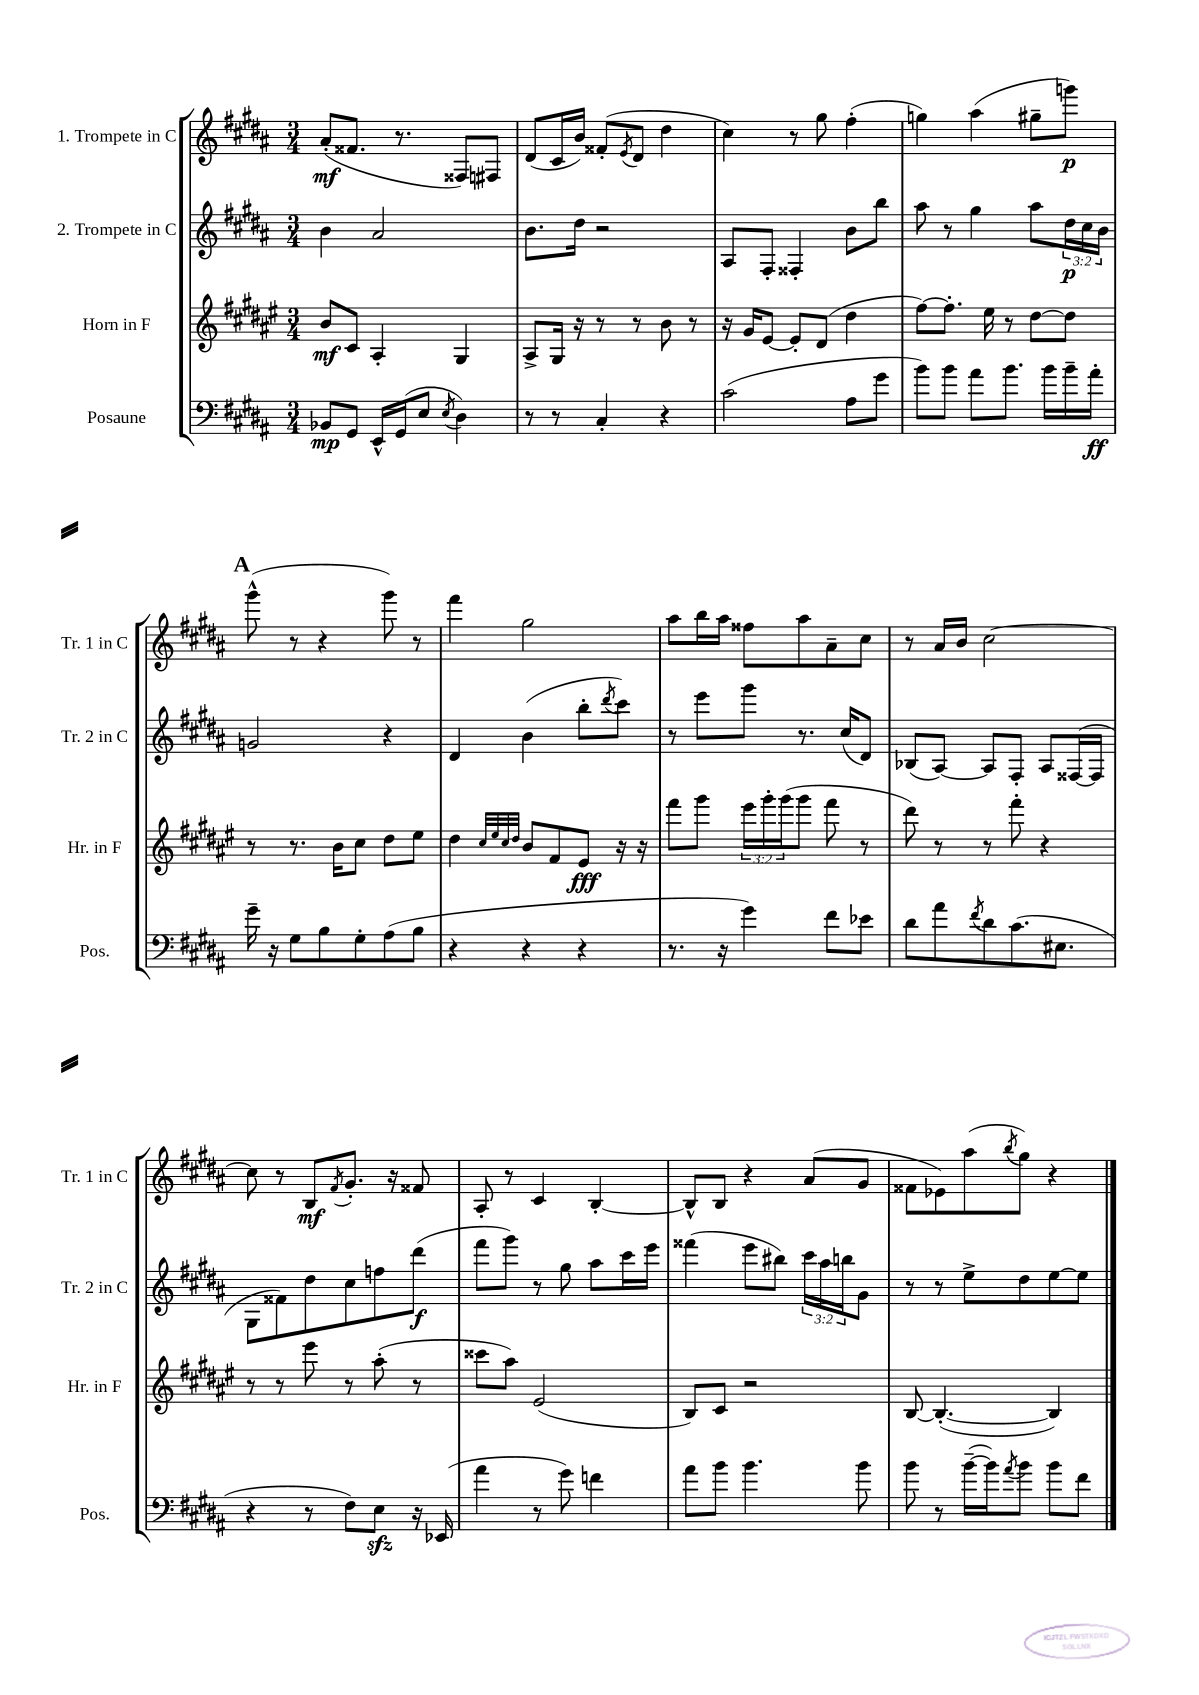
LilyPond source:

<<
\new StaffGroup <<
\new Staff = "s0" \with { instrumentName = "1. Trompete in C" shortInstrumentName = "Tr. 1 in C" } {
    \clef treble \key b \major \numericTimeSignature \time 3/4
    ais'8-.\mf( fisis'8. r8. fisis8) fis8 |
    dis'8( cis'16 b'16) fisis'8-.( \acciaccatura { e'8 } dis'8 dis''4 |
    cis''4) r8 gis''8 fis''4-.( |
    g''4) ais''4( gis''8-- g'''8\p) |
    \mark \markup { \bold "A" } gis'''8-^( r8 r4 gis'''8) r8 |
    fis'''4 gis''2 |
    ais''8 b''16 ais''16 fisis''8 ais''8 ais'8-- cis''8 |
    r8 ais'16 b'16 cis''2~ |
    cis''8 r8 b8\mf \acciaccatura { fis'8 } gis'8.-. r16 fisis'8 |
    ais8-. r8 cis'4 b4~-. |
    b8-^ b8 r4 ais'8( gis'8 |
    fisis'8 ees'8) ais''8( \acciaccatura { b''8 } gis''8) r4 \bar "|." |
}
\new Staff = "s1" \with { instrumentName = "2. Trompete in C" shortInstrumentName = "Tr. 2 in C" } {
    \clef treble \key b \major \numericTimeSignature \time 3/4 \override Staff.TupletNumber.text = #tuplet-number::calc-fraction-text
    b'4 ais'2 |
    b'8. dis''16 r2 |
    ais8 fis8-. fisis4-. b'8 b''8 |
    ais''8 r8 gis''4 ais''8 \tuplet 3/2 { dis''16\p cis''16 b'16 } |
    \mark \markup { \bold "A" } g'2 r4 |
    dis'4 b'4( b''8-. \acciaccatura { dis'''8 } cis'''8) |
    r8 e'''8 gis'''8 r8. cis''16( dis'8) |
    bes8( ais8~) ais8 fis8-. ais8 fisis16~( fisis16 |
    gis8 fisis'8) dis''8 cis''8 f''8 dis'''8\f( |
    fis'''8 gis'''8) r8 gis''8 ais''8 cis'''16 e'''16 |
    fisis'''4( e'''8 bis''8) \tuplet 3/2 { cis'''16 ais''16 b''16 } gis'8 |
    r8 r8 e''8-> dis''8 e''8~ e''8 \bar "|." |
}
\new Staff = "s2" \with { instrumentName = "Horn in F" shortInstrumentName = "Hr. in F" } {
    \clef treble \key fis \major \numericTimeSignature \time 3/4 \override Staff.TupletNumber.text = #tuplet-number::calc-fraction-text
    b'8\mf cis'8 ais4-. gis4 |
    ais8-> gis16 r16 r8 r8 b'8 r8 |
    r16 gis'16 eis'8~ eis'8-. dis'8( dis''4 |
    fis''8~) fis''8.-. eis''16 r8 dis''8~ dis''8 |
    \mark \markup { \bold "A" } r8 r8. b'16 cis''8 dis''8 eis''8 |
    dis''4 \grace { cis''32 eis''32 cis''32 dis''32 } b'8 fis'8 eis'8\fff r16 r16 |
    fis'''8 gis'''8 \tuplet 3/2 { eis'''16 gis'''16-. gis'''16( } gis'''8 fis'''8 r8 |
    dis'''8) r8 r8 fis'''8-. r4 |
    r8 r8 eis'''8 r8 ais''8-.( r8 |
    cisis'''8 ais''8) eis'2( |
    b8) cis'8 r2 |
    b8~ b4.~-.( b4) \bar "|." |
}
\new Staff = "s3" \with { instrumentName = "Posaune" shortInstrumentName = "Pos." } {
    \clef bass \key b \major \numericTimeSignature \time 3/4
    bes,8\mp gis,8 e,16-^ gis,16( e8 \acciaccatura { e8 } dis4) |
    r8 r8 cis4-. r4 |
    cis'2( ais8 gis'8 |
    b'8) b'8 ais'8 b'8. b'16 b'16-- ais'16-.\ff |
    \mark \markup { \bold "A" } gis'16-- r16 gis8 b8 gis8-. ais8( b8 |
    r4 r4 r4 |
    r8. r16 gis'4) fis'8 ees'8 |
    dis'8 ais'8 \acciaccatura { fis'8 } dis'8 cis'8.( eis8. |
    r4 r8 fis8) e8\sfz r16 ees,16( |
    ais'4 r8 gis'8) f'4 |
    ais'8 b'8 b'4. b'8 |
    b'8 r8 b'16~--( b'16) \acciaccatura { ais'8 } b'8 b'8 fis'8 \bar "|." |
}
>>
>>
\layout { \context { \Score \remove "Bar_number_engraver" } }
